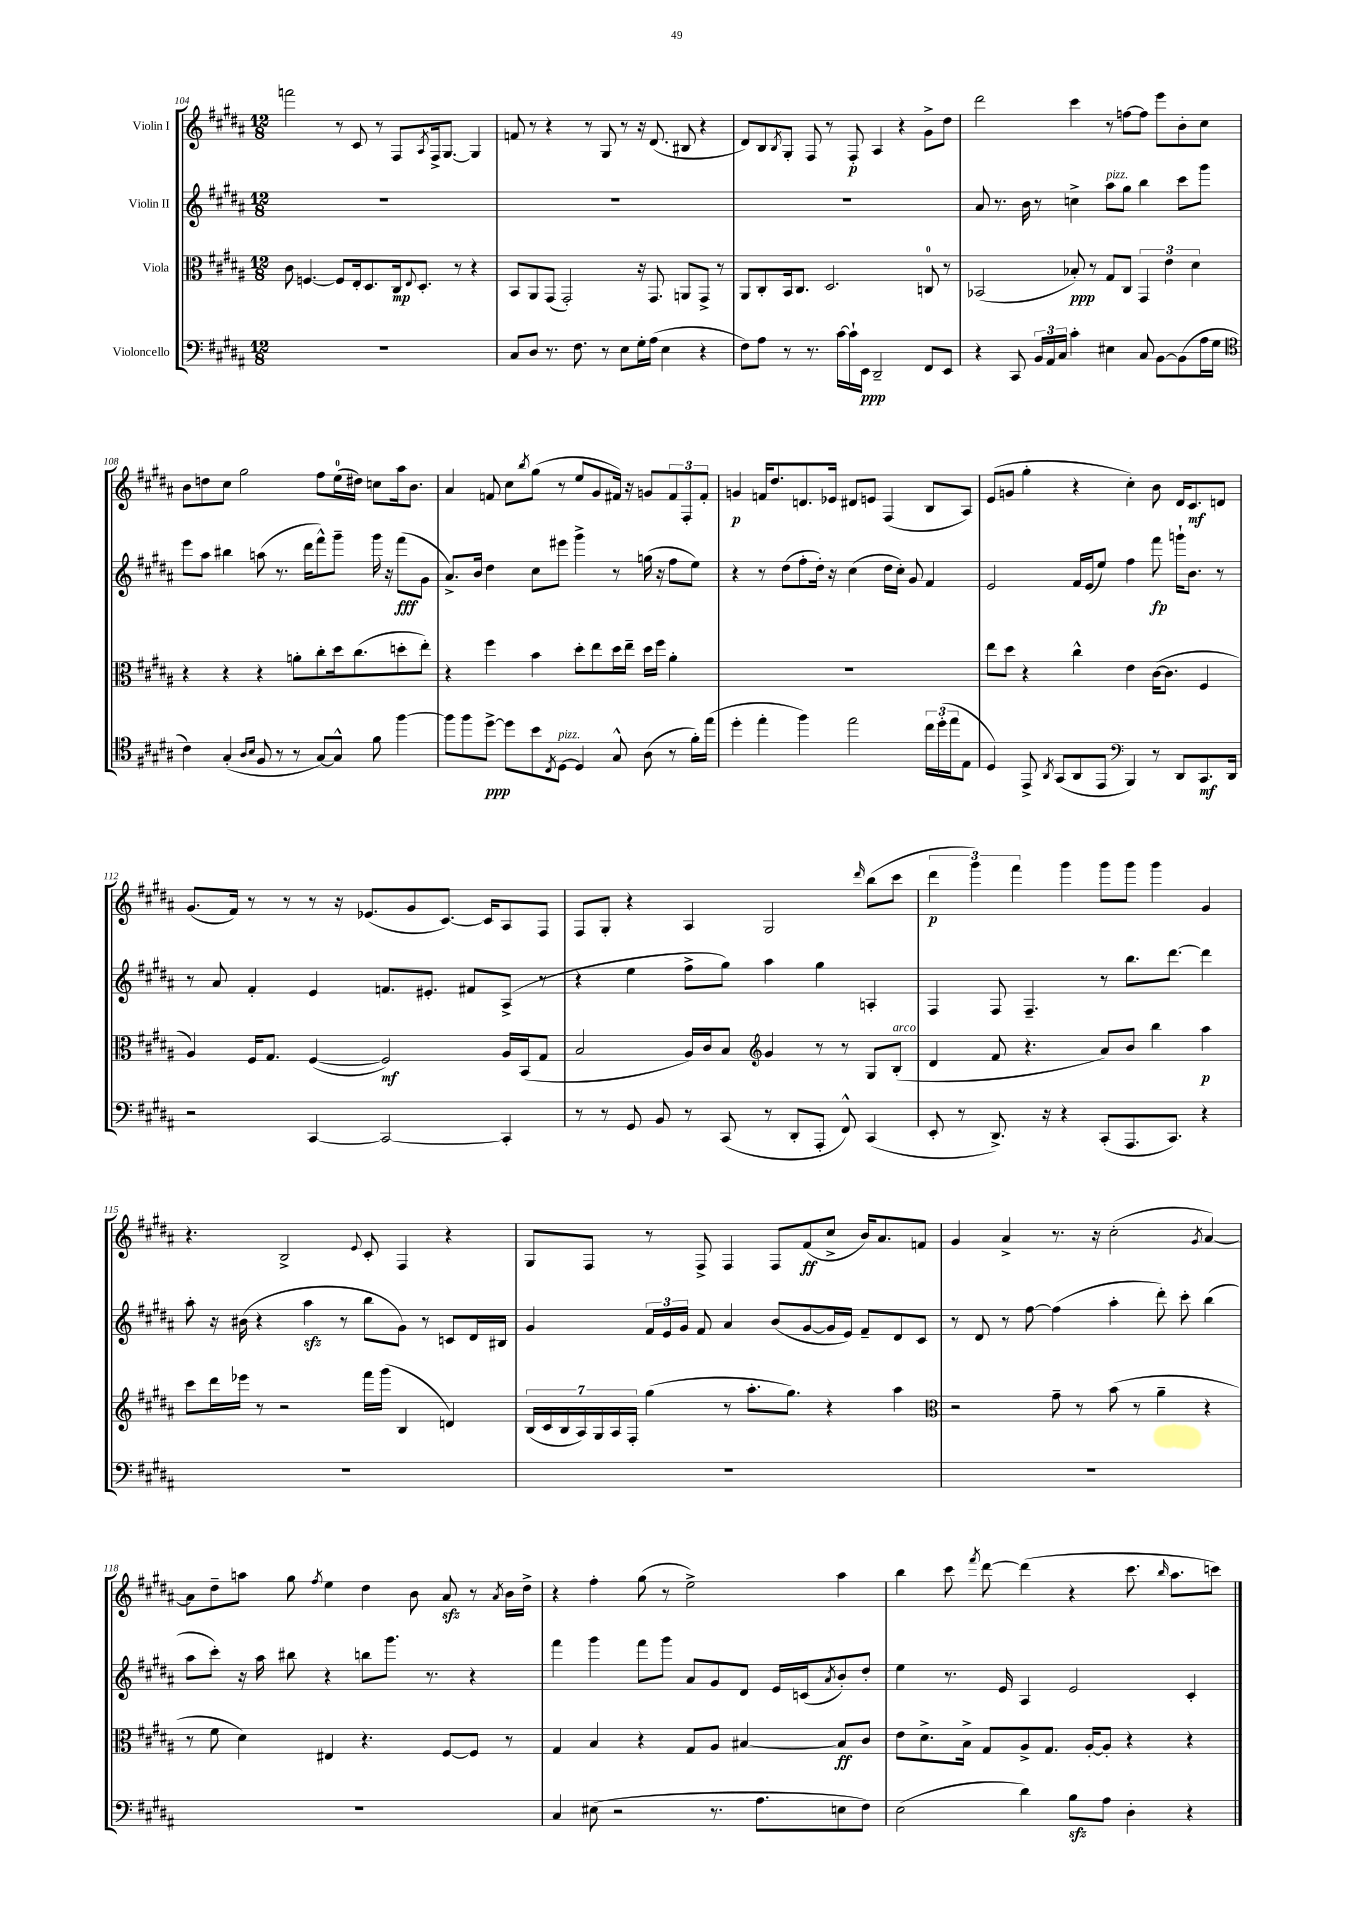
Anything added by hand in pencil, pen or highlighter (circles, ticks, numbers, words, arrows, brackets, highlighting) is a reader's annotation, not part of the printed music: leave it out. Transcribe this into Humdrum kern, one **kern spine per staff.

**kern	**kern	**kern	**kern
*staff4	*staff3	*staff2	*staff1
*clefF4	*clefC3	*clefG2	*clefG2
*k[f#c#g#d#a#]	*k[f#c#g#d#a#]	*k[f#c#g#d#a#]	*k[f#c#g#d#a#]
*M12/8	*M12/8	*M12/8	*M12/8
1.r	8c#\	1.r	2fff\
.	[4.F/	.	.
.	8F/]L	.	8r
.	16E'/k	.	8c#/
.	8.D#/	.	.
.	.	.	8r
.	16C#/k	.	8F#/L
.	8qqE/	.	.
.	8.D#'/J	.	.
.	.	.	8qA#/
.	.	.	16F#^/k
.	.	.	[8.G#/J
.	8r	.	.
.	4r	.	4G#/]
=	=	=	=
8C#/L	8BB/L	1.r	8f/
8D#/J	8AA#/	.	8r
8.r	(8GG#/J	.	4r
.	2GG#'/)	.	.
8.F#\	.	.	.
.	.	.	8r
8r	.	.	8G#/
8E\L	.	.	8r
16G#'\L	16r	.	16r
(16A#\JJ	8.GG#/	.	(8.d#/
4E\	.	.	.
.	8AA/L	.	8B#/
4r	8GG#^/J	.	4r
.	8r	.	.
=	=	=	=
8F#\L)	8AA#/L	1.r	8d#/L)
8A#\J	8C#'/	.	8B/
.	.	.	8qB/
8r	16BB/k	.	8G#'/J
.	8.C#/J	.	.
8.r	.	.	8F#/
.	2.D#/	.	8r
[16c#\LL	.	.	.
16c#`\]	.	.	8F#'/
16EE\JJ	.	.	.
2DD#~/	.	.	4A#/
.	.	.	4r
8FF#/L	8C/	.	8g#^\L
8EE/J	8r	.	8dd#\J
=	=	=	=
4r	(2BB-/	8a#/	2ddd#\
.	.	8.r	.
8CC#/	.	.	.
.	.	16b\	.
24BB/LL	.	8r	.
24AA#/	.	.	.
24C#/JJ	.	.	.
4c#'\	8B-'/)	4cc^\	4ccc#\
.	8r	.	.
4E#\	8G#/L	8aa#\L	8r
.	8C#/J	8gg#\J	[8ff\L
8C#/	6GG#/	4bb\	8ff\]J
[8BB\L	.	.	8eee\L
.	6e\	.	.
(8BB\]	.	8ccc#\L	8b'\
.	6d#\	.	.
16A#\L	.	8ggg#\J	8cc#\J
16G#\JJ	.	.	.
=	=	=	=
*clefC4	*	*	*
4c#\)	4r	8eee\L	8b\L
.	.	8aa#\J	8dd\
(4G#'/	4r	4bb#\	8cc#\J
.	.	.	2gg#\
16qqA#/LL	.	.	.
16qqB/JJ	.	.	.
8F#/	4r	(8aa\	.
8r	.	8.r	.
8r	8a'\L	.	.
.	.	16ddd#\LK	.
[8G#/L)	8cc#'\	8fff#^^\)	8ff#\L
8G#^^/]J	16dd#\k	8ggg#~\J	(16ee\L
.	(8.cc#\	.	16dd#\JJ)
8f#\	.	16ggg#\	8cc\L
.	.	16r	.
[4ff#\	8dd'\	(8fff#\L	16aa#\k
.	.	.	8.b\J
.	8ee'\J)	8g#\J	.
=	=	=	=
8ff#\]L	4r	8.a#^/L)	4a#/
8ff#\	.	.	.
.	.	16b/Jk	.
[8dd#^\J	4ff#\	4dd#\	8f/
8dd#\]L	.	.	8cc#\L
.	.	.	8qbb/
8b\	4b\	8cc#\L	(8gg#\J
8qC#/	.	.	.
[8D#\J	.	8eee#\J	8r
4D#/]	8dd#'\L	4ggg#^\	8ee/L
.	8ee\	.	8g#/
8G#^^/	16dd#\L	8r	16f#/Jk)
.	16ee~\JJ	.	16r
(8A#\	16dd#\LL	(16gg\	8g/L
.	16ff#\JJ	16r	.
8r	4a#'\	8ff#\L	12f#/
.	.	.	12F#'/
16f#'\LL)	.	8ee\J)	.
.	.	.	12f#'/J
(16ee\JJ	.	.	.
=	=	=	=
4dd#'\	1.r	4r	4g/
4ee'\	.	8r	16f/LK
.	.	.	8.dd#/
.	.	(8dd#\L	.
4ff#\)	.	8ff#'\	8.d/
.	.	16dd#'\Jk)	.
.	.	16r	16e-/Jk
2ee\	.	(4cc#\	8d#/L
.	.	.	8e/J
.	.	16dd#\LL	(4F#/
.	.	16cc#'\JJ)	.
.	.	8g#/	.
24cc#\LL	.	4f#/	8B/L
(24dd#'\	.	.	.
24ee\J	.	.	.
8E\J	.	.	8A#/J)
=	=	=	=
4D#/)	8ee\L	2e/	(8e/L
.	8dd#\J	.	8g/J
8EE^/	4r	.	4gg#'\
8qAA#/	.	.	.
(8GG#/L	.	.	.
8AA#/	4cc#^^\	16f#/LL	4r
.	.	(16e/J	.
8EE/J	.	8ee/J)	.
*clefF4	*	*	*
4BBB/)	4e\	4ff#\	4cc#'\)
8r	([16c#\LK	8fff#\	8b\
.	8.c#\]J	.	.
8DD#/L	.	16ggg`\LK	16d#/LK
.	.	8.b\J	8.c#/
8.CC#/	4F#/	.	.
.	.	8r	8d/J
16DD#/Jk	.	.	.
=	=	=	=
2r	4A#/)	8r	(8.g#/L
.	.	8a#/	.
.	.	.	16f#/Jk)
.	16F#/LK	4f#'/	8r
.	8.G#/J	.	.
.	.	.	8r
[4CC#/	([4F#/	4e/	8r
.	.	.	16r
.	.	.	(8.e-/L
2CC#/_	2F#/])	8.f/L	.
.	.	.	8g#/
.	.	8.e#'/J	.
.	.	.	[8.c#/J)
.	.	8f#/L	.
.	.	.	16c#/]LK
4CC#'/]	16A#/LL	(8A#^/J	8A#/
.	(16BB/J	.	.
.	8G#/J	8r	8F#/J
=	=	=	=
8r	2B/	4r	8F#/L
8r	.	.	8G#'/J
8GG#/	.	4ee\	4r
8BB/	.	.	.
8r	16A#/LL)	8ff#^\L	4A#/
.	16c#/J	.	.
(8CC#/	8B/J	8gg#\J)	.
*	*clefG2	*	*
8r	4g#/	4aa#\	2G#/
8DD#'/L	.	.	.
8AAA#'/J	8r	4gg#\	.
8FF#^^/)	8r	.	.
.	.	.	16qqddd#/
(4CC#/	8G#/L	4A'/	(8bb\L
.	(8B'/J	.	8ccc#\J
=	=	=	=
8EE'/	4d#/	4F#/	6ddd#\
8r	.	.	.
.	.	.	6ggg#\)
8.DD#^/)	8f#/	8F#/	.
.	.	.	6fff#\
.	4.r	4.F#~/	.
16r	.	.	.
4r	.	.	4ggg#\
(8CC#'/L	8a#/L)	8r	8ggg#\L
8.AAA#/	8b/J	8.bb\L	8ggg#\J
.	4bb\	.	4ggg#\
8.CC#/J)	.	[8.ddd#\J	.
4r	4aa#\	4ddd#\]	4g#/
=	=	=	=
1.r	8ccc#\L	8aa#'\	4.r
.	16ddd#\L	16r	.
.	16eee-\JJ	(16b#\	.
.	8r	4r	.
.	2r	.	2B^/
.	.	4aa#\	.
.	.	8r	.
.	.	.	8qqe/
.	16fff#\LL	8bb\L	8c#'/
.	(16ggg#\JJ	.	.
.	4B/	8g#\J)	4F#/
.	.	8r	.
.	4d/)	8c/L	4r
.	.	16d#/L	.
.	.	16B#/JJ	.
=	=	=	=
1.r	(28B/LL	4g#/	8G#/L
.	28c#/	.	.
.	28B/	.	.
.	28A#/)	.	.
.	.	.	8F#/J
.	28G#/	.	.
.	28A#/	.	.
.	28F#'/JJ	.	.
.	(4gg#\	24f#/LL	8r
.	.	24e/	.
.	.	24g#/JJ	.
.	.	8f#/	8F#^/
.	8r	4a#/	4F#/
.	8.aa#'\L	.	.
.	.	(8b/L	8F#/L
.	8.gg#\J)	.	.
.	.	[8g#/	(8f#/
.	4r	16g#/]L	8cc#^/J
.	.	16e/JJ)	.
.	.	8f#~/L	16b/LK)
.	.	.	8.a#/
.	4aa#\	8d#/	.
.	.	8c#/J	8f/J
=	=	=	=
*	*clefC3	*	*
1.r	2r	8r	4g#/
.	.	8d#/	.
.	.	8r	4a#^/
.	.	[8ff#\	.
.	8g#~\	(4ff#\]	8.r
.	8r	.	.
.	.	.	16r
.	(8b\	4aa#'\	(2cc#'\
.	8r	.	.
.	4a#~\	8ddd#'\)	.
.	.	8ccc#'\	.
.	.	.	8qg#/
.	4r	(4bb\	[4a#/)
=	=	=	=
1.r	8r	8aa#\L	8a#\]L
.	8f#\	8ccc#'\J)	8dd#~\
.	4d#\)	16r	8aa\J
.	.	16aa#\	.
.	.	8bb#\	8gg#\
.	.	.	8qff#/
.	4E#/	4r	4ee\
.	4.r	8bb\L	4dd#\
.	.	8.ggg#\J	.
.	.	.	8b\
.	.	8.r	.
.	[8F#/L	.	8a#/
.	8F#/]J	4r	8r
.	.	.	8qa#/
.	8r	.	16b\LL
.	.	.	16dd#^\JJ
=	=	=	=
4C#/	4G#/	4fff#\	4r
(8E#\	4B/	4ggg#\	4ff#'\
2r	.	.	.
.	4r	8fff#\L	(8gg#\
.	.	8ggg#\J	8r
.	8G#/L	8a#/L	2ee^\)
8.r	8A#/J	8g#/	.
.	[4B#/	8d#/J	.
8.A#\L	.	.	.
.	.	16e/LL	.
.	.	(16c/J	.
.	.	8qa#/	.
8E\	8B#/]L	8b'/)	4aa#\
8F#\J)	8c#/J	8dd#'/J	.
=	=	=	=
(2E\	8e\L	4ee\	4bb\
.	8.d#^\	.	.
.	.	8.r	8ccc#\
.	16B^\Jk	.	.
.	.	.	8qfff#/
.	8G#/L	.	[8ddd#\
.	.	16e/	.
4d#\)	8A#^/	4A#/	(4ddd#\]
.	8.G#/J	.	.
8B\L	.	2e/	4r
.	[16A#'/LK	.	.
8A#\J	8A#'/]J	.	.
4D#'\	4r	.	8.ccc#\
.	.	.	16qqbb/
.	.	.	8.aa#\L
4r	4r	4c#'/	.
.	.	.	8ccc\J)
==	==	==	==
*-	*-	*-	*-
